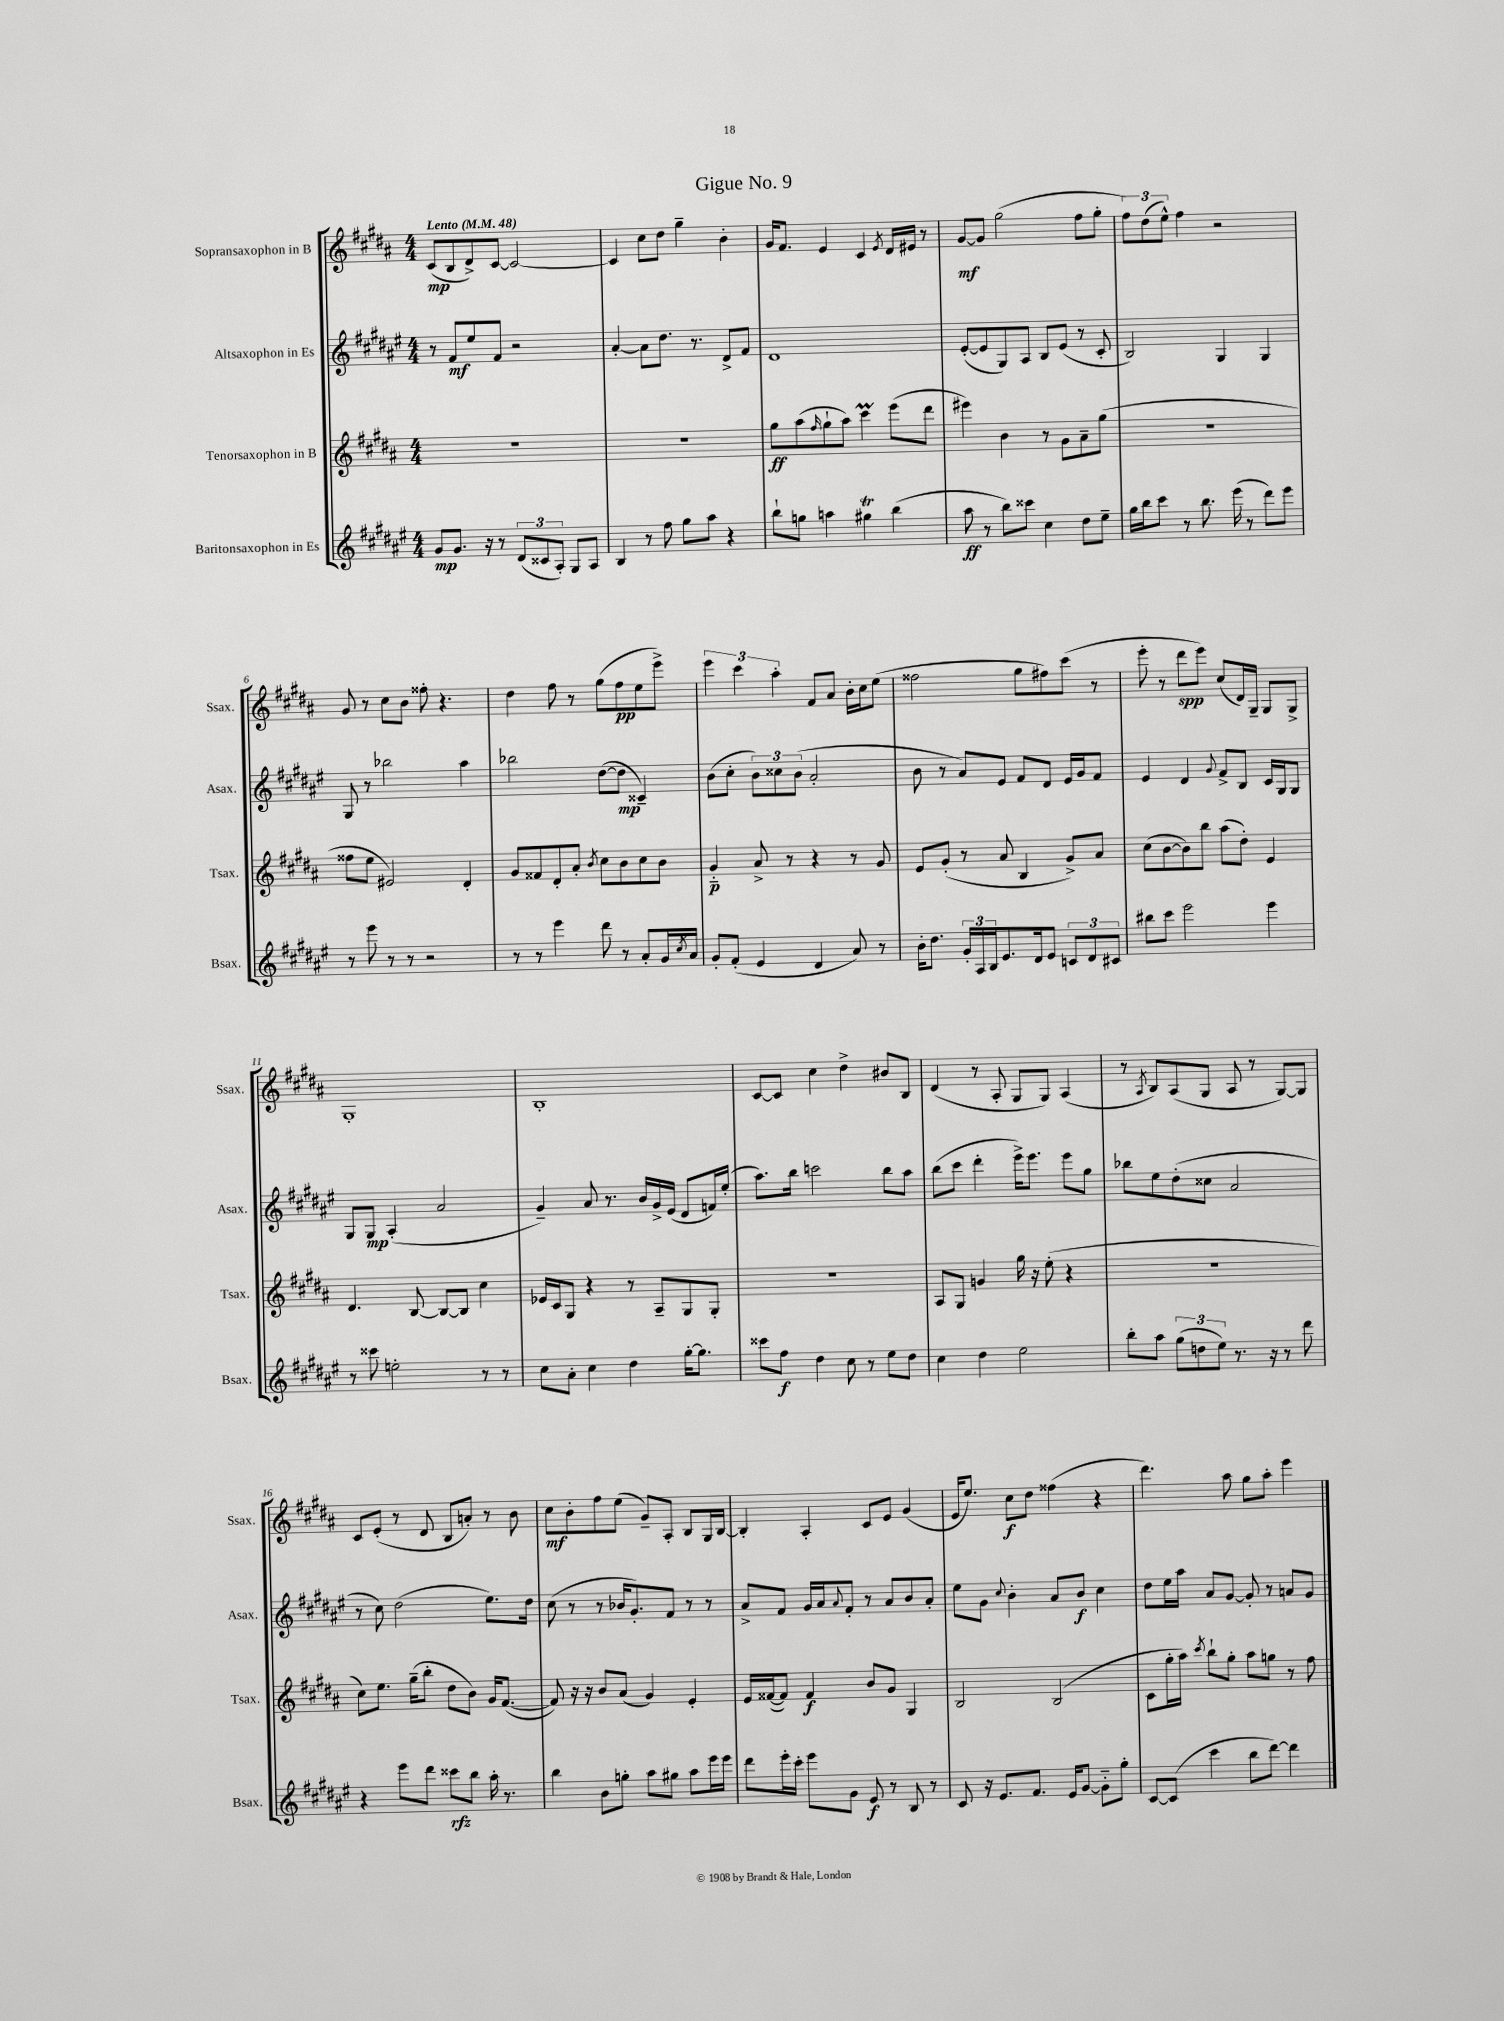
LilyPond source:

\header { title = "Gigue No. 9" }
<<
\new StaffGroup <<
\new Staff = "s0" \with { instrumentName = "Sopransaxophon in B" shortInstrumentName = "Ssax." } {
    \clef treble \key b \major \numericTimeSignature \time 4/4 \tempo "Lento" 4 = 48
    cis'8\mp( b8 dis'8->) cis'8~ cis'2~ |
    cis'4 cis''8 dis''8 gis''4-- b'4-. |
    gis'16 fis'8. e'4 cis'4 \acciaccatura { e'8 } dis'16 eis'16 r8 |
    gis'8~\mf gis'8 gis''2( fis''8 gis''8-. |
    \tuplet 3/2 { fis''8) dis''8( e''8-^) } fis''4 r2 |
    gis'8 r8 cis''8 b'8 fisis''8-. r4. |
    dis''4 fis''8 r8 gis''8( fis''8\pp e''8 e'''8->) |
    \tuplet 3/2 { e'''4 cis'''4 ais''4-. } fis'8 ais'8 b'16-. cis''16 e''8( |
    fisis''2 gis''8 fis''8) cis'''8( r8 |
    e'''8-. r8 dis'''8\spp e'''8) cis''8( dis'16) gis16-- gis8 gis8-> |
    gis1-. |
    b1-. |
    cis'8~ cis'8 cis''4 dis''4-> bis'8 b8 |
    dis'4( r8 ais8-. gis8 gis8) ais4( |
    r8 \acciaccatura { ais8 } b8) ais8( gis8 ais8 r8 gis8~) gis8 |
    cis'8 e'8-.( r8 dis'8 b8 a'8-.) r8 b'8 |
    cis''8\mf b'8-. fis''8 e''8( gis'8--) ais8-. b8 gis16 b16~ |
    b4-. ais4-. cis'8 e'8 gis'4( |
    e'16 e''8.) cis''8\f dis''8 fisis''4( r4 |
    dis'''4.) ais''8 gis''8 ais''8-. e'''4 \bar "|." |
}
\new Staff = "s1" \with { instrumentName = "Altsaxophon in Es" shortInstrumentName = "Asax." } {
    \clef treble \key fis \major \numericTimeSignature \time 4/4
    r8 fis'8\mf eis''8 fis'8 r2 |
    ais'4~-. ais'8 dis''8. r8. dis'8-> fis'8 |
    dis'1 |
    eis'8~-.( eis'8 gis8) ais8 b8 eis'8( r8 cis'8-. |
    b2) gis4 gis4 |
    gis8 r8 bes''2 ais''4 |
    bes''2 dis''8~( dis''8\mp cisis'4--) |
    b'8( cis''8-. \tuplet 3/2 { b'8) cisis''8 b'8( } ais'2-. |
    b'8 r8 ais'8) eis'8 fis'8 dis'8 eis'16 gis'16 fis'8 |
    eis'4 dis'4 \appoggiatura { gis'8 } fis'8-> b8 cis'16 gis16 gis8 |
    gis8 gis8\mp ais4-.( ais'2 |
    gis'4--) ais'8 r8. b'16 gis'16-> eis'16( dis'8 f'16) eis''16-.( |
    ais''8.) b''16 c'''2 b''8 ais''8 |
    b''8( cis'''8 dis'''4-. eis'''16->) eis'''8. eis'''8 gis''8 |
    bes''8 eis''8 dis''8-.( cisis''8 ais'2 |
    r8 cis''8) dis''2( eis''8.) dis''16 |
    cis''8( r8 r8 bes'16 gis'8.-.) fis'8 r8 r8 |
    ais'8-> fis'8 gis'16 ais'16 \appoggiatura { ais'8 } fis'8-. r8 ais'8 b'8 ais'8-. |
    eis''8 gis'8 \appoggiatura { cis''8 } b'4-. ais'8 b'8\f cis''4 |
    dis''8 eis''16 ais''16 ais'8 gis'8~ gis'8-. r8 a'8 gis'8 \bar "|." |
}
\new Staff = "s2" \with { instrumentName = "Tenorsaxophon in B" shortInstrumentName = "Tsax." } {
    \clef treble \key b \major \numericTimeSignature \time 4/4
    R1 |
    r1 |
    gis''8\ff ais''8( \grace { fis''16 } gis''8-! ais''8) cis'''4\prall e'''8( dis'''8 |
    eis'''4) b'4 r8 gis'8 ais'8-- gis''8( |
    R1 |
    fisis''8 e''8 eis'2) dis'4-. |
    gis'8 fisis'8 dis'8-. ais'8-. \acciaccatura { b'8 } cis''8 b'8 cis''8 b'8 |
    gis'4-_\p ais'8-> r8 r4 r8 gis'8 |
    e'8 gis'8-.( r8 ais'8 b4 gis'8->) ais'8 |
    cis''8( b'8~ b'8) b''8 ais''8( dis''8-.) e'4 |
    dis'4. b8~ b8~ b8 cis''4 |
    ees'16 cis'16 gis8 r4 r8 ais8-- gis8 gis8-. |
    R1 |
    ais8 gis8 g'4 gis''16 r16 e''8-.( r4 |
    R1 |
    cis''8) e''8. gis''16--( b''8-. dis''8 b'8) gis'16 fis'8.~( |
    fis'8) r16 r16 b'8 ais'8( gis'4) e'4-. |
    e'16 fisis'16~( fisis'8) fisis'4\f b'8 gis'8 gis4 |
    b2 b2( |
    cis'8 gis''16-. ais''16) \acciaccatura { cis'''8 } b''8-! gis''8-. ais''8 g''8 r8 fis''8 \bar "|." |
}
\new Staff = "s3" \with { instrumentName = "Baritonsaxophon in Es" shortInstrumentName = "Bsax." } {
    \clef treble \key fis \major \numericTimeSignature \time 4/4
    gis'8\mp gis'8. r16 r8 \tuplet 3/2 { dis'8( cisis'8 ais8-.) } gis8 ais8 |
    b4 r8 fis''8 gis''8 ais''8 r4 |
    b''8-! g''8 a''4 gis''4\trill b''4( |
    ais''8\ff r8 b''8) cisis'''8 cis''4 dis''8 eis''8-- |
    gis''16 b''16 cis'''8 r8 b''8. eis'''16( r8 dis'''8) eis'''8 |
    r8 eis'''8 r8 r8 r2 |
    r8 r8 eis'''4 dis'''8 r8 ais'8-. gis'16 \acciaccatura { cis''8 } ais'16 |
    gis'8-. fis'8-.( eis'4 dis'4 ais'8) r8 |
    b'16-. dis''8. \tuplet 3/2 { gis'16-. ais16 b16 } eis'8. dis'16 eis'8 \tuplet 3/2 { c'8 dis'8 cis'8 } |
    bis''8 cis'''8 eis'''2 eis'''4 |
    r8 cisis'''8 e''2-. r8 r8 |
    cis''8 ais'8-. cis''4 dis''4 gis''16~-. gis''8. |
    cisis'''8 fis''8\f dis''4 cis''8 r8 eis''8 dis''8 |
    cis''4 dis''4 eis''2 |
    b''8-. ais''8 \tuplet 3/2 { gis''8( d''8 eis''8) } r8. r16 r8 dis'''8 |
    r4 eis'''8 dis'''8 cisis'''8\rfz b''8 ais''16-. r8. |
    b''4 b'8 g''8-. ais''8 gis''8 ais''8 eis'''16 eis'''16 |
    dis'''8 eis'''16-. cis'''16-. eis'''8 gis'8 eis'8\f r8 b8 r8 |
    cis'8 r16 eis'8. fis'8. eis'16 gis'8~ gis'8-_ gis''8-. |
    cis'8~ cis'8( cis'''4 b''8 dis'''8~) dis'''4 \bar "|." |
}
>>
>>
